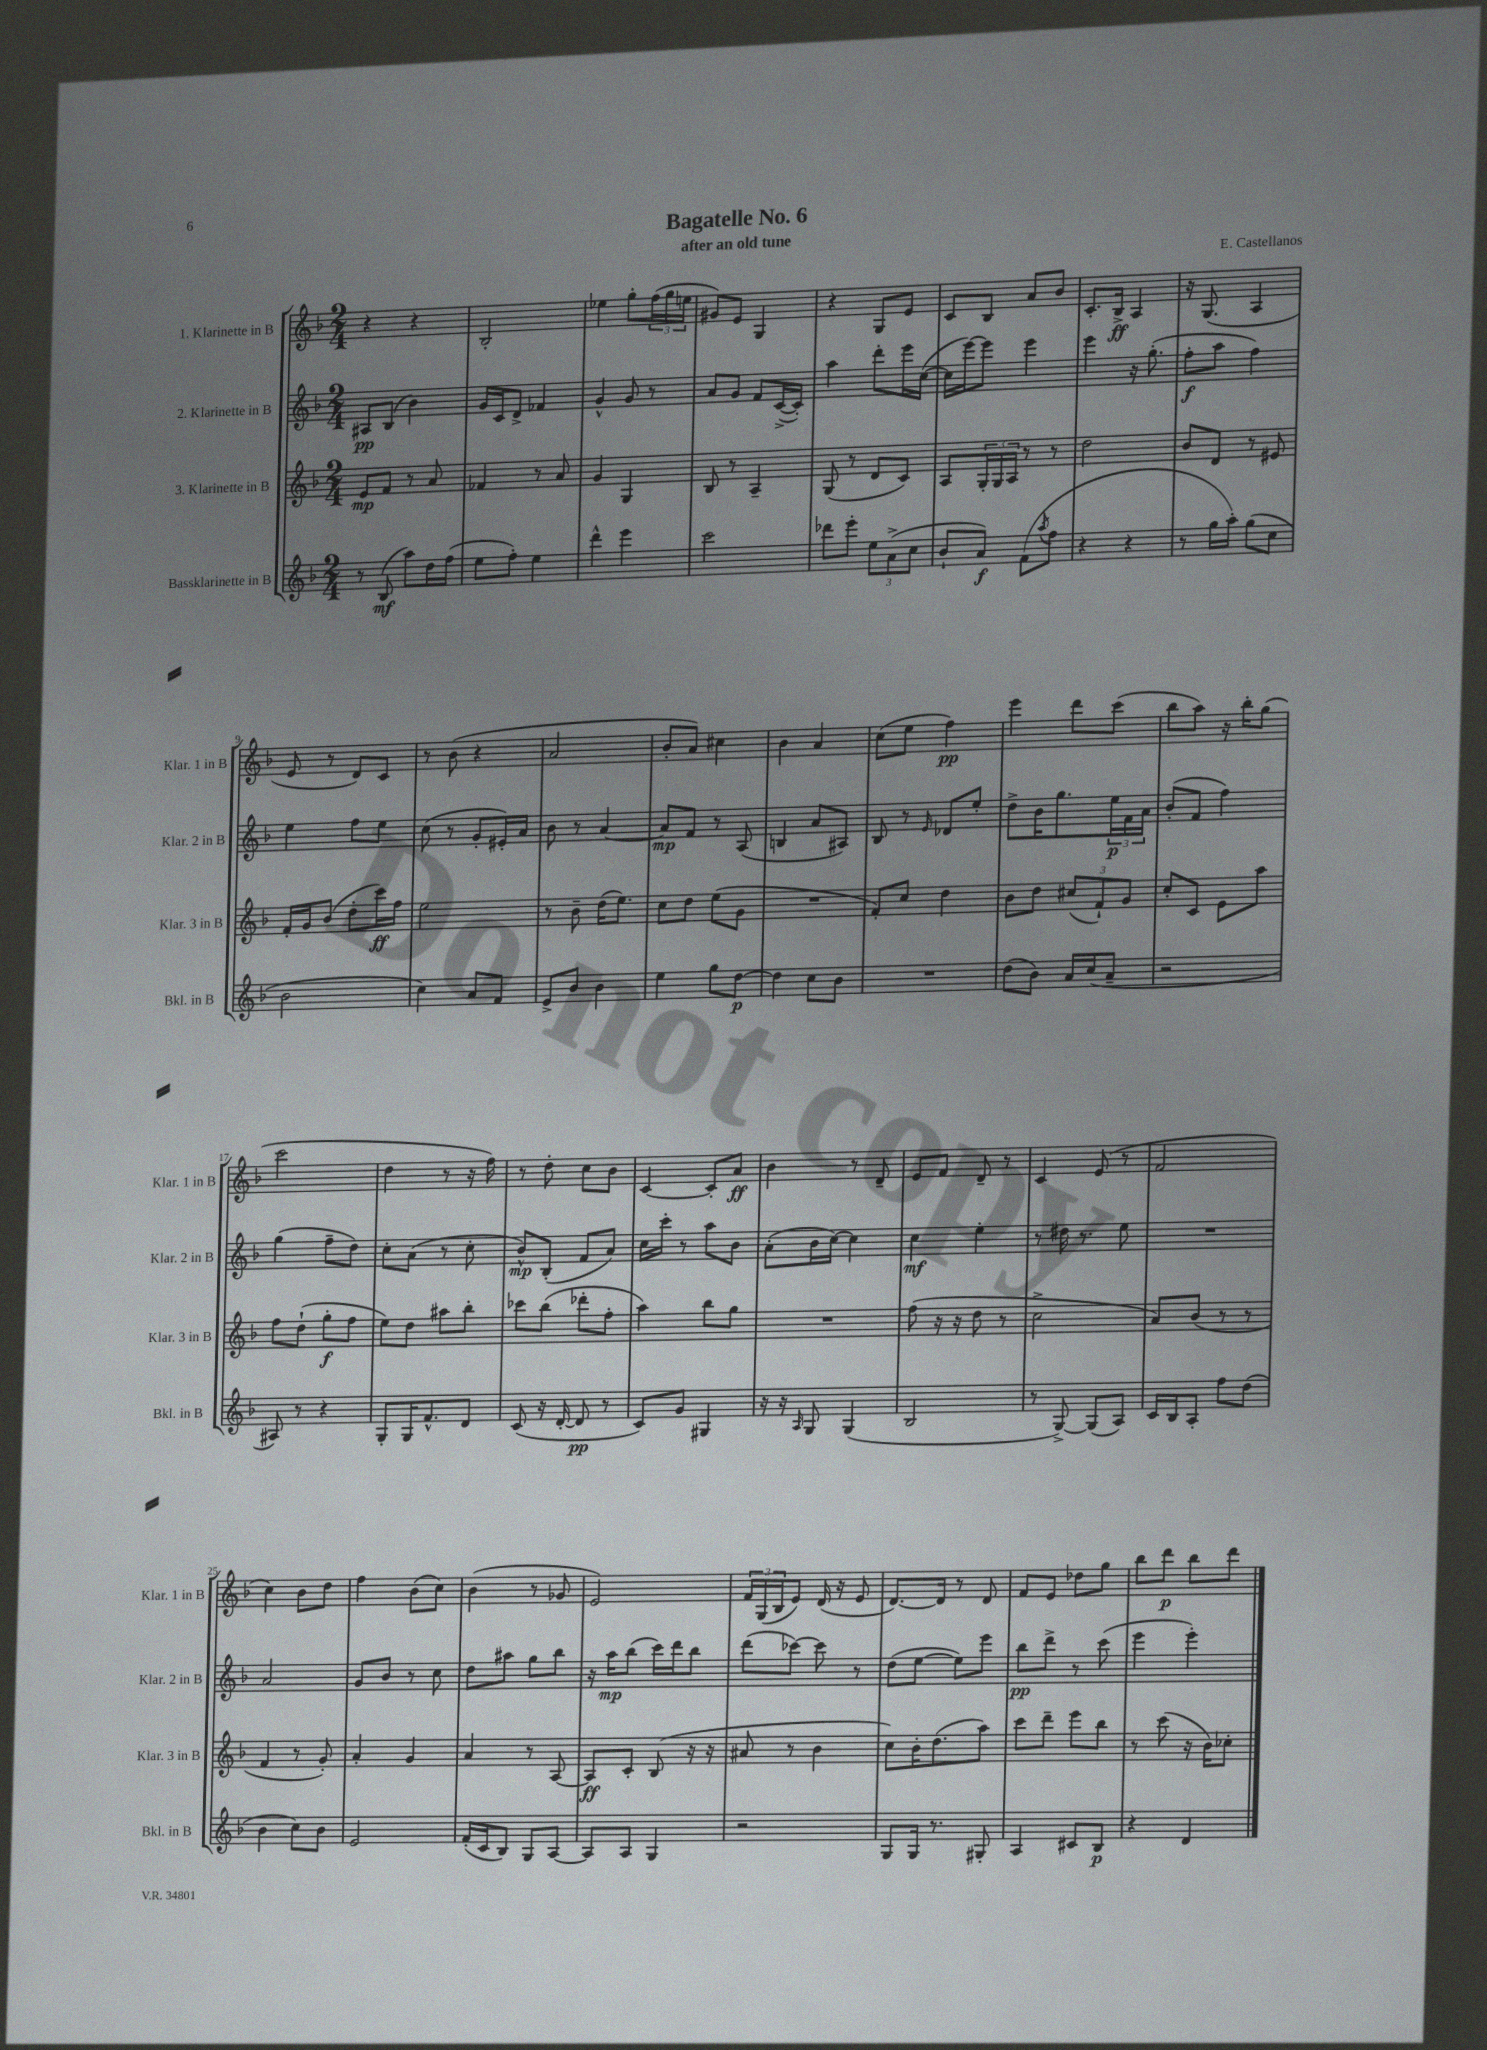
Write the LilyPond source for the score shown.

\header { title = "Bagatelle No. 6" composer = "E. Castellanos" subtitle = "after an old tune" }
<<
\new StaffGroup <<
\new Staff = "s0" \with { instrumentName = "1. Klarinette in B" shortInstrumentName = "Klar. 1 in B" } {
    \clef treble \key f \major \numericTimeSignature \time 2/4
    r4 r4 |
    bes2-. |
    ees''4 g''8-. \tuplet 3/2 { f''16( g''16 e''16 } |
    gis'8) e'8 g4 |
    r4 g8 e'8 |
    c'8 bes8 a'8 bes'8 |
    c'8.-. bes16->\ff a4 |
    r16 g8.( a4 |
    e'8 r8 d'8) c'8 |
    r8 bes'8( r4 |
    a'2 |
    bes'8-. a'8) cis''4 |
    bes'4 a'4 |
    c''8( e''8 f''4\pp) |
    e'''4 d'''8 c'''8( |
    bes''8 a''8) r16 bes''16-. g''8( |
    c'''2 |
    d''4 r8 r16 f''16) |
    r8 d''8-. c''8 bes'8 |
    c'4~ c'8-. a'8\ff |
    bes'4 r8 d'8-- |
    e'8 f'8 d'8-- r8 |
    c'4 e'8( r8 |
    f'2 |
    c''4) bes'8 d''8 |
    f''4 bes'8( c''8) |
    bes'4( r8 ges'8 |
    e'2) |
    \tuplet 3/2 { f'16 g16( bes16 } e'8) d'16( r16 e'8 |
    d'8.~) d'16 r8 d'8 |
    f'8 e'8 des''8 g''8 |
    bes''8 d'''8\p bes''8 d'''8 \bar "|." |
}
\new Staff = "s1" \with { instrumentName = "2. Klarinette in B" shortInstrumentName = "Klar. 2 in B" } {
    \clef treble \key f \major \numericTimeSignature \time 2/4
    ais8\pp bes8( bes'4) |
    g'16 c'16 d'8-> fes'4 |
    g'4-^ g'8 r8 |
    a'8 g'8 f'8 c'16~->( c'16-.) |
    a''4 d'''8-. e'''16 c''16~( |
    c''16 e'''16~) e'''8 e'''4 |
    e'''4 r16 g''8.-.( |
    f''8-.\f a''8 f''4) |
    e''4 f''8 e''8 |
    c''8( r8 g'8-. eis'16-.) a'16 |
    bes'8 r8 a'4~ |
    a'8\mp f'8 r8 a8( |
    b4 a'8 ais8) |
    bes8 r8 \grace { e'16 } des'8 e''8-. |
    d''8-> bes'16 g''8. \tuplet 3/2 { e''16\p f'16 a'16 } |
    bes'8-.( f'8 f''4) |
    g''4( f''8-- d''8) |
    c''8-. a'8( r8 c''8-. |
    bes'8-^\mp) bes8-.( f'8 a'8) |
    c''16 c'''16-. r8 a''8 bes'8 |
    a'8-.( bes'16 c''16~) c''4 |
    c''4\mf e''4-. |
    r8 dis''16 r8. e''8 |
    R2 |
    a'2 |
    g'8 bes'8 r8 c''8 |
    d''8 ais''8 g''8 bes''8 |
    r16 a''16\mp bes''8( c'''16) d'''16 bes''8 |
    d'''8( ces'''8~) ces'''8 r8 |
    d''8( e''8~ e''8) e'''8 |
    bes''8\pp d'''8-> r8 c'''8( |
    e'''4 e'''4-.) \bar "|." |
}
\new Staff = "s2" \with { instrumentName = "3. Klarinette in B" shortInstrumentName = "Klar. 3 in B" } {
    \clef treble \key f \major \numericTimeSignature \time 2/4
    e'8\mp f'8 r8 a'8 |
    fes'4 r8 a'8 |
    g'4 g4 |
    bes8 r8 a4-- |
    g8( r8 d'8 c'8) |
    a8 \tuplet 3/2 { g16-. g16 a16 } r8 r8 |
    d''2 |
    bes'8 d'8 r8 eis'8 |
    f'16-. g'16 bes'8( d''8-. c'''16\ff) f''16 |
    e''2 |
    r8 bes'8-- d''16( e''8.) |
    c''8 d''8 e''8( g'8 |
    R2 |
    f'8-.) c''8 d''4 |
    bes'8 d''8 \tuplet 3/2 { cis''8( f'8-!) g'8 } |
    c''8-. c'8 e'8 a''8 |
    f''8 d''8-!( g''8-.\f f''8 |
    e''8) d''8 ais''8 bes''8-. |
    ces'''8 bes''8( des'''8-. f''8-. |
    a''4) bes''8 g''8 |
    R2 |
    f''8( r16 r16 d''8 r8 |
    c''2-> |
    a'8) bes'8( r8 r8 |
    f'4 r8 g'8-.) |
    a'4-. g'4 |
    a'4 r8 a8~ |
    a8\ff c'8-. bes8( r16 r16 |
    ais'8 r8 bes'4 |
    c''8) bes'16-. d''8.( a''8) |
    c'''8 d'''8-- e'''8 bes''8 |
    r8 c'''8( r16 bes'16) ces''8-. \bar "|." |
}
\new Staff = "s3" \with { instrumentName = "Bassklarinette in B" shortInstrumentName = "Bkl. in B" } {
    \clef treble \key f \major \numericTimeSignature \time 2/4
    r8 bes8\mf( a''8) d''16 f''16( |
    e''8 f''8-.) e''4 |
    d'''4-^ e'''4 |
    c'''2 |
    des'''8 e'''8-. \tuplet 3/2 { e''8 a'8->( c''8 } |
    bes'8-! a'8\f) f'8( \acciaccatura { a''8 } f''8 |
    r4 r4 |
    r8 g''16 a''16-.) g''8( c''8 |
    bes'2 |
    c''4) a'8 f'8 |
    e'8-> bes'8 bes'4 |
    e''4 g''8 d''8~\p |
    d''4 c''8 bes'8 |
    R2 |
    d''8( bes'8) a'16 c''16( a'8-- |
    r2 |
    ais8) r8 r4 |
    g8-. g16 f'8.-^ d'8 |
    c'8( r16 d'16~-. d'8\pp r8 |
    c'8) g'8 gis4 |
    r16 r16 \grace { a16 } g8 g4( |
    bes2 |
    r8 g8~->) g8( a8) |
    c'16 bes16 a8-. f''8 d''8( |
    bes'4 c''8) bes'8 |
    e'2 |
    f'16-.( c'16 bes8) g8 a8~ |
    a8 a8 g4 |
    r2 |
    g8 g16 r8. gis8-. |
    a4 cis'8 bes8\p |
    r4 d'4 \bar "|." |
}
>>
>>
